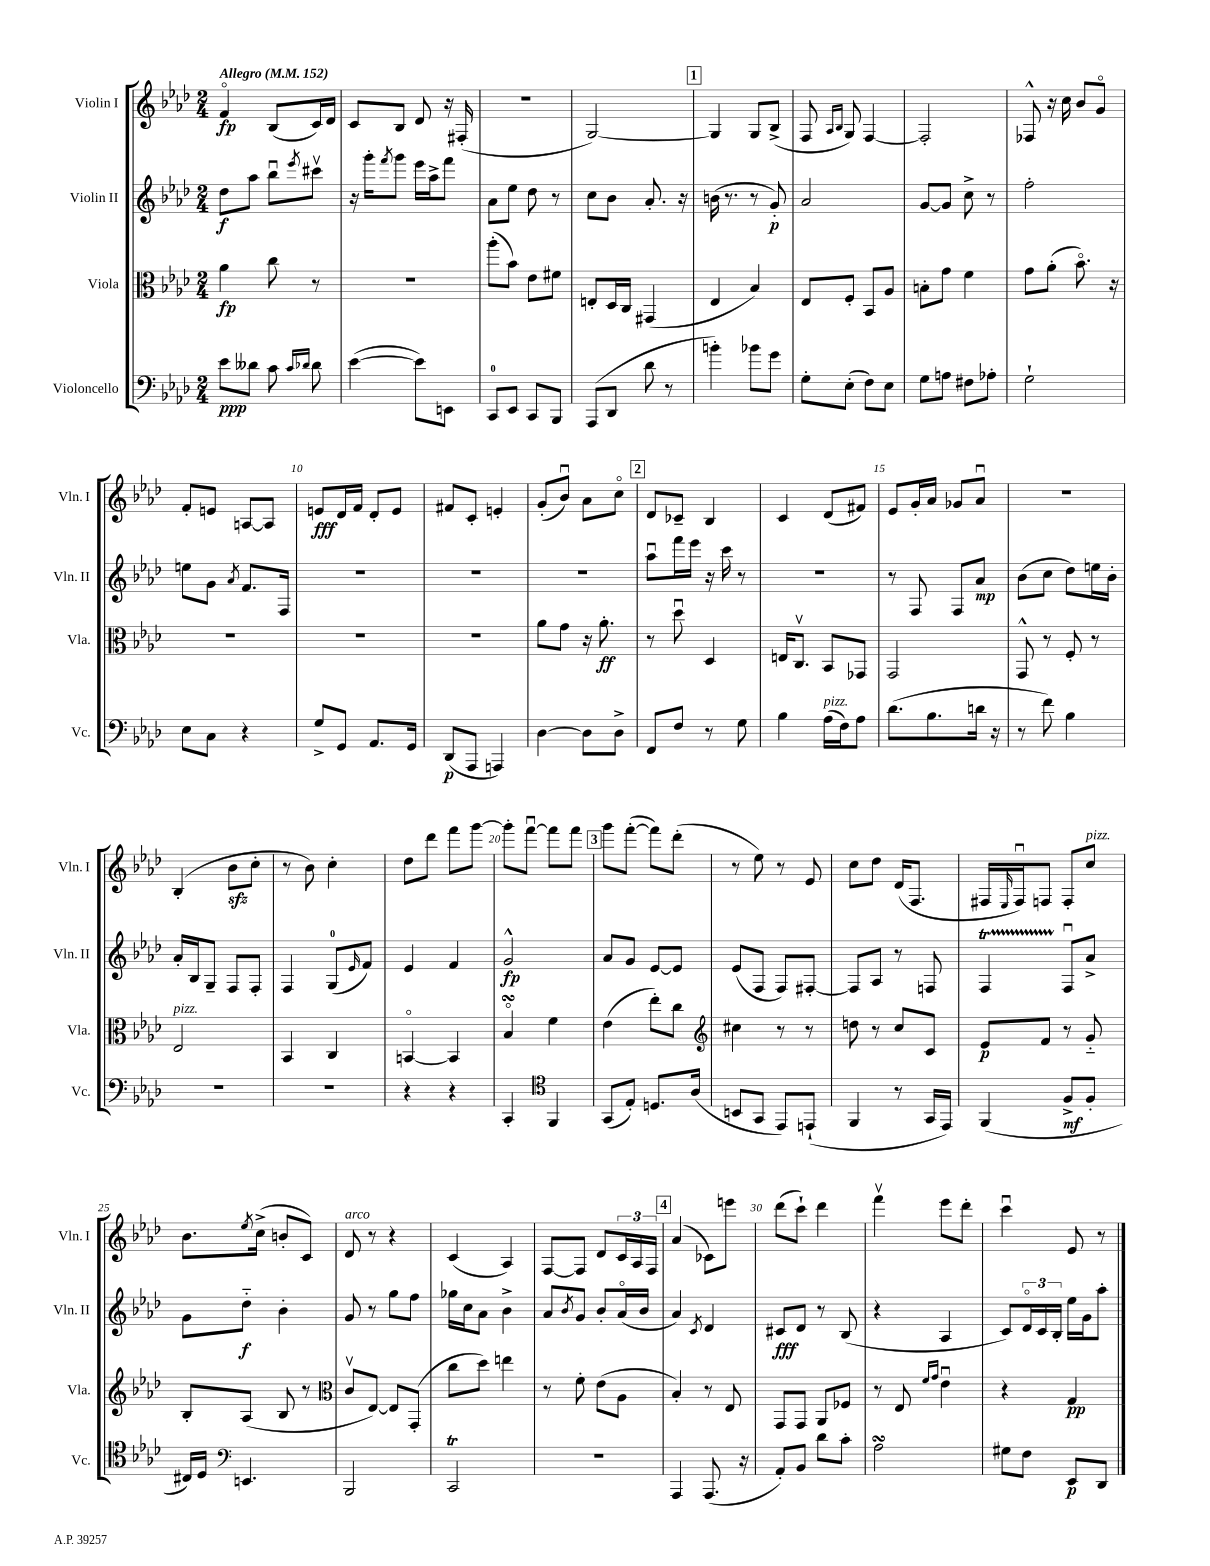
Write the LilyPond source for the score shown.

<<
\new StaffGroup <<
\new Staff = "s0" \with { instrumentName = "Violin I" shortInstrumentName = "Vln. I" } {
    \clef treble \key aes \major \numericTimeSignature \time 2/4 \tempo "Allegro" 4 = 152
    f'4\flageolet\fp bes8( c'16) des'16 |
    c'8 bes8 des'8 r16 fis16-.( |
    R2 |
    g2~) |
    \mark \markup { \box "1" } g4 g8 bes8->( |
    f8 \grace { aes16 bes16 } g8) f4~ |
    f2-. |
    fes8-^ r16 c''16 bes'8 g'8\flageolet |
    f'8-. e'8 a8~ a8 |
    e'8\fff des'16 f'16 des'8-. e'8 |
    fis'8 c'8-. e'4-. |
    g'8-.( bes'8\downbow) aes'8 c''8\flageolet |
    \mark \markup { \box "2" } des'8 ces'8-- bes4 |
    c'4 des'8( fis'8) |
    ees'8 g'16-. aes'16 ges'8 aes'8\downbow |
    r2 |
    bes4-.( bes'8\sfz c''8-. |
    r8 bes'8) c''4-. |
    des''8 des'''8 f'''8 g'''8~ |
    g'''8-. f'''8~\downbow f'''8 f'''8 |
    \mark \markup { \box "3" } g'''8 f'''8~-.( f'''8) des'''8-.( |
    r8 ees''8) r8 ees'8 |
    c''8 des''8 des'16( f8. |
    fis16 \grace { ees16 } fis16\downbow) f8 f8-. c''8^\markup { \italic "pizz." } |
    bes'8. \acciaccatura { ees''8 } c''16->( b'8-. c'8) |
    des'8^\markup { \italic "arco" } r8 r4 |
    c'4( aes4) |
    f8~ f8 des'8 \tuplet 3/2 { c'16 aes16 f16 } |
    \mark \markup { \box "4" } aes'4( ces'8) e'''8 |
    des'''8( c'''8-!) des'''4 |
    f'''4\upbow ees'''8 des'''8-. |
    c'''4\downbow ees'8 r8 \bar "|." |
}
\new Staff = "s1" \with { instrumentName = "Violin II" shortInstrumentName = "Vln. II" } {
    \clef treble \key aes \major \numericTimeSignature \time 2/4
    des''8\f aes''8 bes''8\downbow \acciaccatura { ees'''8 } cis'''8\upbow |
    r16 g'''16-. \acciaccatura { f'''8 } g'''8 ees'''16 aes''16-> f'''8 |
    aes'8 ees''8 des''8 r8 |
    c''8 bes'8 aes'8.-. r16 |
    \mark \markup { \box "1" } b'16( r8. r8 g'8-.\p) |
    aes'2 |
    g'8~ g'8 c''8-> r8 |
    f''2-. |
    e''8 g'8 \acciaccatura { aes'8 } f'8. f16 |
    R2 |
    R2 |
    R2 |
    \mark \markup { \box "2" } aes''8\downbow f'''16 ees'''16 r16 c'''16 r8 |
    R2 |
    r8 f8 f8 aes'8\mp |
    bes'8( c''8 des''8) e''16 bes'16-. |
    aes'16-. bes16 g8-- f8 f8-. |
    f4 g8-0( \grace { ees'16 } f'8) |
    ees'4 f'4 |
    g'2-^\fp |
    \mark \markup { \box "3" } aes'8 g'8 ees'8~ ees'8 |
    ees'8( f8 f8) fis8~-. |
    fis8 aes8 r8 f8 |
    f4\startTrillSpan f8\downbow\stopTrillSpan aes'8-> |
    g'8 des''8-_\f bes'4-. |
    g'8 r8 g''8 f''8 |
    ges''16 c''16 aes'8 bes'4-> |
    aes'8 \acciaccatura { bes'8 } g'8 bes'8-. aes'16\flageolet( bes'16 |
    \mark \markup { \box "4" } aes'4) \acciaccatura { c'8 } des'4 |
    cis'8\fff des'8 r8 bes8( |
    r4 aes4 |
    c'8) \tuplet 3/2 { des'16\flageolet c'16 bes16-. } ees''16 g'16 aes''8-. \bar "|." |
}
\new Staff = "s2" \with { instrumentName = "Viola" shortInstrumentName = "Vla." } {
    \clef alto \key aes \major \numericTimeSignature \time 2/4
    aes'4\fp c''8 r8 |
    r2 |
    aes''8-.( bes'8) ees'8 fis'8 |
    e8-. des16 c16 gis,4( |
    \mark \markup { \box "1" } ees4 bes4) |
    ees8 f8-. bes,8 aes8 |
    b8-. g'8 f'4 |
    g'8 aes'8-.( bes'8.\flageolet) r16 |
    R2 |
    R2 |
    R2 |
    aes'8 g'8 r16 aes'8.-.\ff |
    \mark \markup { \box "2" } r8 des''8\downbow des4 |
    e16 c8.\upbow bes,8 ges,8 |
    g,2 |
    g,8-^ r8 f8-. r8 |
    ees2^\markup { \italic "pizz." } |
    bes,4 c4 |
    b,4~\flageolet b,4 |
    bes4\flageolet\turn f'4 |
    \mark \markup { \box "3" } ees'4( ees''8-.) c''8 |
    \clef treble cis''4 r8 r8 |
    d''8 r8 c''8 c'8 |
    ees'8\p f'8 r8 g'8-_ |
    bes8-. aes8( bes8 r8 |
    \clef alto c'8\upbow ees8~) ees8 g,8-.( |
    c''8 des''8) e''4 |
    r8 f'8-. ees'8( aes8 |
    \mark \markup { \box "4" } bes4-.) r8 ees8 |
    g,8 g,8 aes,8 fes8 |
    r8 ees8 \grace { f'16 g'16 } ees'4\downbow |
    r4 g4\pp \bar "|." |
}
\new Staff = "s3" \with { instrumentName = "Violoncello" shortInstrumentName = "Vc." } {
    \clef bass \key aes \major \numericTimeSignature \time 2/4
    ees'8\ppp deses'8 c'8 \grace { c'16 des'16 } des'8 |
    ees'4~( ees'8) e,8 |
    c,8-0 ees,8 c,8 bes,,8 |
    aes,,8( des,8 des'8 r8 |
    \mark \markup { \box "1" } b'4-.) bes'8 g'8 |
    g8-. ees8-.( f8) ees8 |
    g8 a8 fis8 aes8-. |
    g2-! |
    ees8 c8 r4 |
    g8-> g,8 aes,8. g,16 |
    des,8\p( aes,,8 a,,4) |
    des4~ des8 des8-> |
    \mark \markup { \box "2" } f,8 f8 r8 g8 |
    bes4 aes16^\markup { \italic "pizz." }( f16) aes8 |
    des'8.( bes8. d'16 r16 |
    r8 f'8) bes4 |
    R2 |
    R2 |
    r4 r4 |
    c,4-. \clef tenor f,4 |
    \mark \markup { \box "3" } g,8( ees8-.) d8. aes16( |
    b,8 g,8 ees,8) e,8-!( |
    f,4 r8 g,16 ees,16) |
    f,4( f8->\mf f8-. |
    cis16) des16 \clef bass e,4. |
    bes,,2 |
    c,2\trill |
    R2 |
    \mark \markup { \box "4" } aes,,4 aes,,8.( r16 |
    aes,8-.) bes,8 des'8 c'8-. |
    aes2\turn |
    gis8 f8 ees,8\p des,8 \bar "|." |
}
>>
>>
\layout { \context { \Score \override BarNumber.break-visibility = ##(#f #t #t) barNumberVisibility = #(every-nth-bar-number-visible 5) } }
